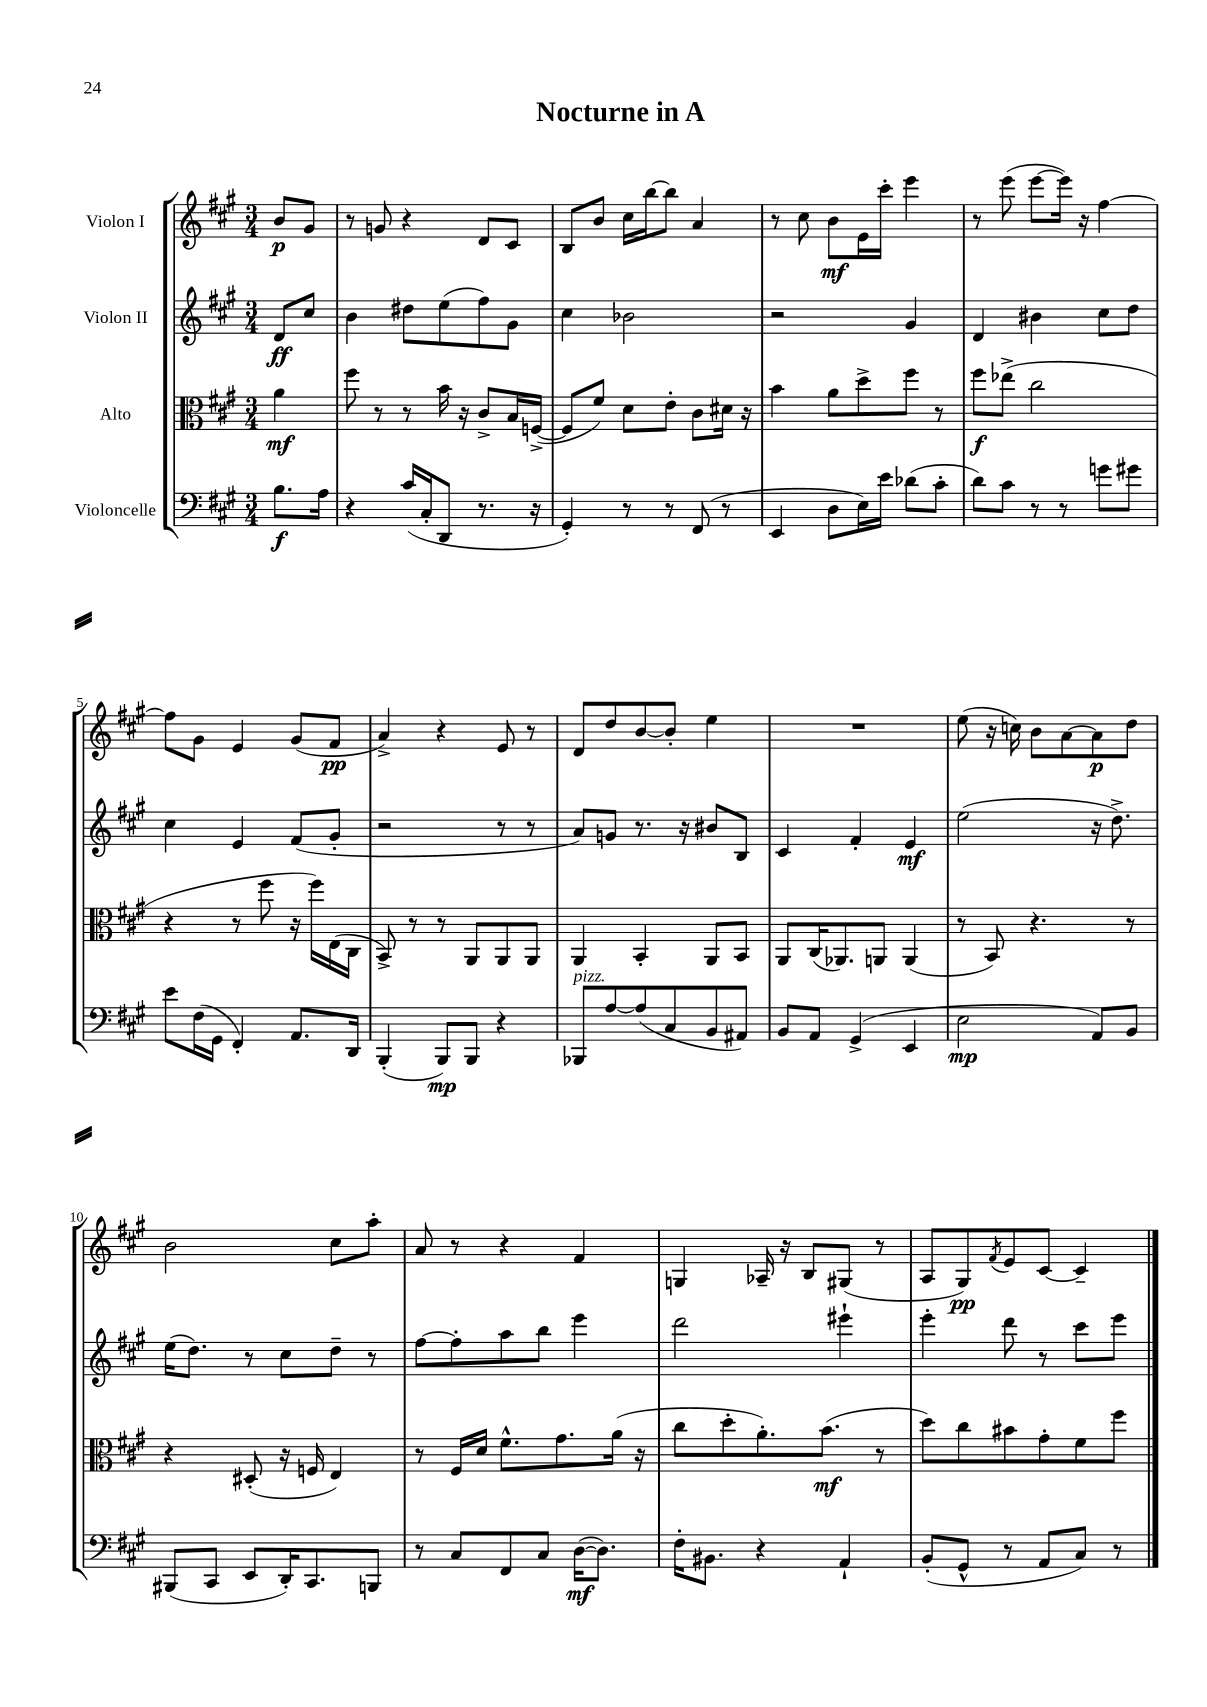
\header { title = "Nocturne in A" }
<<
\new StaffGroup <<
\new Staff = "s0" \with { instrumentName = "Violon I" } {
    \clef treble \key a \major \numericTimeSignature \time 3/4 \partial 4
    b'8\p gis'8 |
    r8 g'8 r4 d'8 cis'8 |
    b8 b'8 cis''16 b''16~ b''8 a'4 |
    r8 cis''8 b'8\mf e'16 cis'''16-. e'''4 |
    r8 e'''8( e'''8~ e'''16) r16 fis''4~ |
    fis''8 gis'8 e'4 gis'8( fis'8\pp |
    a'4->) r4 e'8 r8 |
    d'8 d''8 b'8~ b'8-. e''4 |
    R2. |
    e''8( r16 c''16) b'8 a'8~ a'8\p d''8 |
    b'2 cis''8 a''8-. |
    a'8 r8 r4 fis'4 |
    g4 aes16-- r16 b8 gis8( r8 |
    a8 gis8\pp) \acciaccatura { fis'8 } e'8 cis'8~ cis'4-- \bar "|." |
}
\new Staff = "s1" \with { instrumentName = "Violon II" } {
    \clef treble \key a \major \numericTimeSignature \time 3/4 \partial 4
    d'8\ff cis''8 |
    b'4 dis''8 e''8( fis''8) gis'8 |
    cis''4 bes'2 |
    r2 gis'4 |
    d'4 bis'4 cis''8 d''8 |
    cis''4 e'4 fis'8( gis'8-. |
    r2 r8 r8 |
    a'8) g'8 r8. r16 bis'8 b8 |
    cis'4 fis'4-. e'4\mf |
    e''2( r16 d''8.->) |
    e''16( d''8.) r8 cis''8 d''8-- r8 |
    fis''8~ fis''8-. a''8 b''8 e'''4 |
    d'''2 eis'''4-! |
    e'''4-. d'''8 r8 cis'''8 e'''8 \bar "|." |
}
\new Staff = "s2" \with { instrumentName = "Alto" } {
    \clef alto \key a \major \numericTimeSignature \time 3/4 \partial 4
    a'4\mf |
    fis''8 r8 r8 b'16 r16 cis'8-> b16 f16~->( |
    f8 fis'8) d'8 e'8-. cis'8 dis'16 r16 |
    b'4 a'8 d''8-> fis''8 r8 |
    fis''8\f ees''8->( cis''2 |
    r4 r8 fis''8 r16 fis''16) e16( cis16 |
    b,8->) r8 r8 a,8 a,8 a,8 |
    a,4 b,4-. a,8 b,8 |
    a,8 cis16( aes,8.) a,8 a,4( |
    r8 b,8) r4. r8 |
    r4 dis8-.( r16 f16 e4) |
    r8 fis16 d'16 fis'8.-^ gis'8. a'16( r16 |
    cis''8 d''8-. a'8.-.) b'8.\mf( r8 |
    d''8) cis''8 bis'8 gis'8-. fis'8 fis''8 \bar "|." |
}
\new Staff = "s3" \with { instrumentName = "Violoncelle" } {
    \clef bass \key a \major \numericTimeSignature \time 3/4 \partial 4
    b8.\f a16 |
    r4 cis'16( cis16-. d,8 r8. r16 |
    gis,4-.) r8 r8 fis,8( r8 |
    e,4 d8 e16) e'16 des'8( cis'8-. |
    d'8) cis'8 r8 r8 g'8 gis'8 |
    e'8 fis16( gis,16 fis,4-.) a,8. d,16 |
    b,,4-.( b,,8\mp) b,,8 r4 |
    bes,,8^\markup { \italic "pizz." } a8~ a8( cis8 b,8 ais,8) |
    b,8 a,8 gis,4->( e,4 |
    e2\mp a,8) b,8 |
    bis,,8( cis,8 e,8 d,16-.) cis,8. b,,8 |
    r8 cis8 fis,8 cis8 d16~\mf( d8.) |
    fis16-. bis,8. r4 a,4-! |
    b,8-.( gis,8-^ r8 a,8 cis8) r8 \bar "|." |
}
>>
>>
